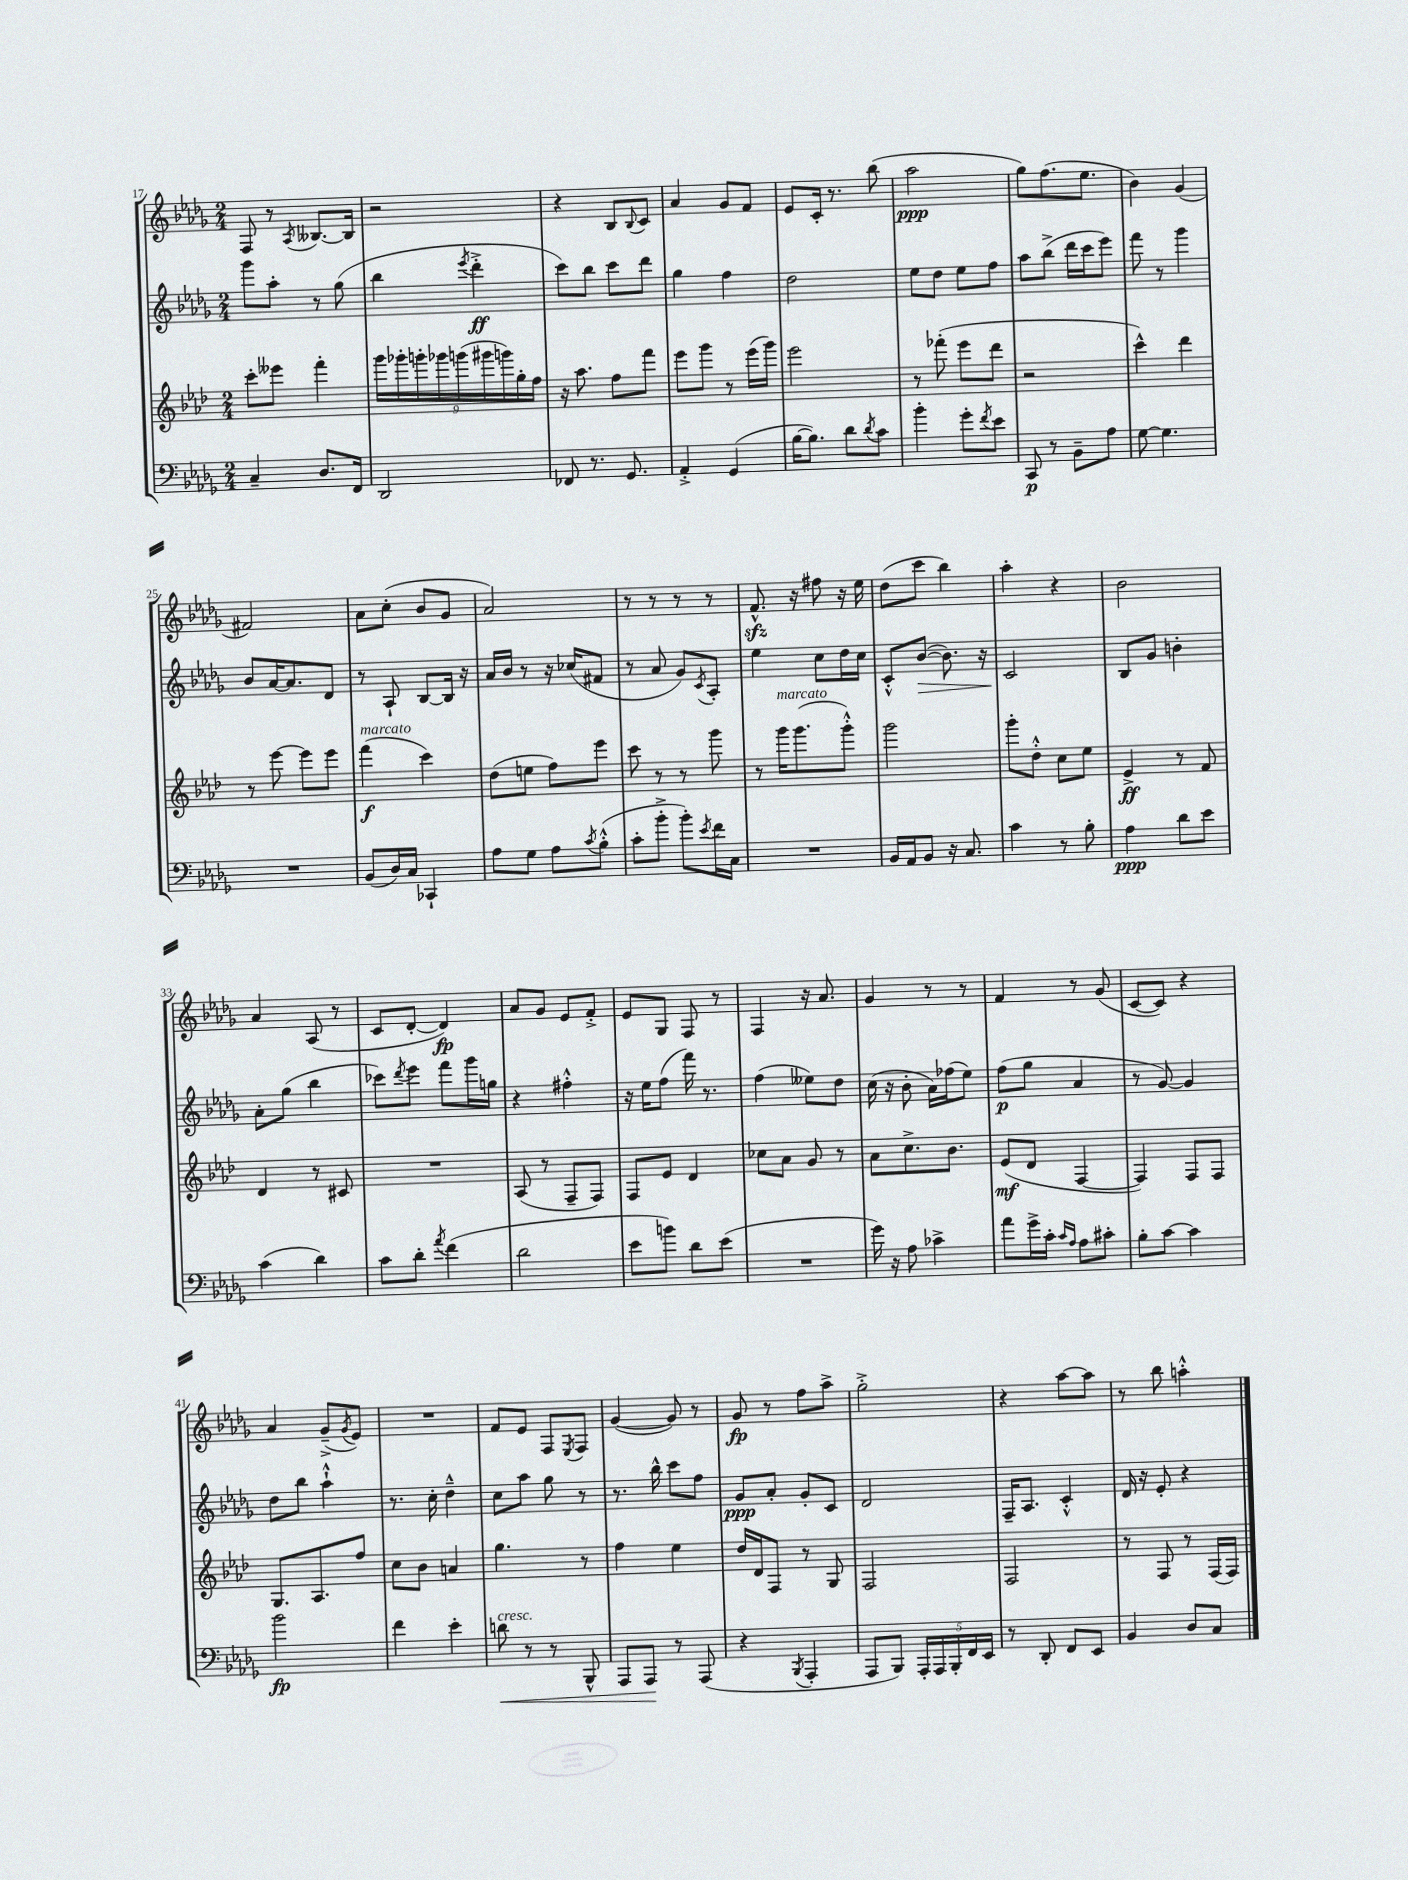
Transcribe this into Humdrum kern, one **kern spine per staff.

**kern	**kern	**kern	**kern
*staff4	*staff3	*staff2	*staff1
*clefF4	*clefG2	*clefG2	*clefG2
*k[b-e-a-d-g-]	*k[b-e-a-d-]	*k[b-e-a-d-g-]	*k[b-e-a-d-g-]
*M2/4	*M2/4	*M2/4	*M2/4
4C~	8ccc'	8ggg-	8F
.	8eee--	8aa-'	8r
.	.	.	8qA-
8.D-	4fff'	8r	[8.B--
.	.	(8gg-	.
16FF	.	.	16B--]
=	=	=	=
2DD-	18ggg	4bb-	2r
.	18ggg-'	.	.
.	18ggg'	.	.
.	18ggg-	.	.
.	(18ggg	.	.
.	.	8qeee-	.
.	.	4ddd-'^	.
.	18ggg#	.	.
.	18ggg)	.	.
.	18gg'	.	.
.	18ff	.	.
=	=	=	=
8FF-	16r	8ccc)	4r
.	8.aa-	.	.
8.r	.	8bb-	.
.	8ff	8ccc	8B-
8.GG-	.	.	.
.	.	.	8qqB-
.	8fff	8ddd-	8c
=	=	=	=
4AA-'^	8eee-	4gg-	4a-
.	8ggg	.	.
(4GG-	8r	4ff	8g-
.	(16eee-	.	8f
.	16ggg)	.	.
=	=	=	=
[16B-	2eee-	2dd-	8e-
8.B-])	.	.	.
.	.	.	16c'
.	.	.	8.r
8d-	.	.	.
8qd-	.	.	.
8c	.	.	(8bb-
=	=	=	=
4b-'	8r	8ee-	2aa-
.	(8fff-'	8dd-	.
8g-'	8eee-	8ee-	.
8qf	.	.	.
8e-	8ddd-	8ff	.
=	=	=	=
8CC	2r	8aa-	8gg-)
8r	.	(8bb-^	(8.ff
8BB-~	.	16ddd-	.
.	.	16ccc	8.ee-
8A-	.	8eee-)	.
=	=	=	=
[8G-	4ccc^^)	8fff	4b-)
4.G-]	.	8r	.
.	4ddd-	4ggg-	(4g-
=	=	=	=
2r	8r	8b-	2f#)
.	[8eee-	[16a-	.
.	.	8.a-]	.
.	8eee-]	.	.
.	8eee-	8d-	.
=	=	=	=
(8BB-	(4fff	8r	8a-
16D-)	.	8A-`	(8cc'
16C	.	.	.
4CC-`	4ccc)	[8B-	8b-
.	.	16B-]	8g-
.	.	16r	.
=	=	=	=
8A-	(8dd-	16a-	2a-)
.	.	16b-	.
8G-	8ee	8r	.
8A-	8ff)	16r	.
.	.	(16cc-	.
8qc	.	.	.
(8B-'^^	8eee-	8f#	.
=	=	=	=
8c'	8ccc	8r	8r
8b-'^	8r	8a-	8r
8b-')	8r	8g-)	8r
8qe-	.	8qc	.
16f	8ggg	8A-'	8r
16C	.	.	.
=	=	=	=
2r	8r	4ee-	8.f^^
.	16ggg	.	.
.	(8.ggg	.	16r
.	.	8cc	8ff#
.	8ggg'^^)	16dd-	16r
.	.	16cc	16ee-
=	=	=	=
16BB-	2ggg	8c'^^	(8dd-
16AA-	.	.	.
8BB-	.	([8b-	8ccc
16r	.	8.b-])	4bb-)
8.C	.	.	.
.	.	16r	.
=	=	=	=
4c	8ggg'	2c	4aa-'
.	8dd-'^^	.	.
8r	8cc	.	4r
8B-'	8ee-	.	.
=	=	=	=
4A-	4e-^	8B-	2b-
.	.	8g-	.
8d-	8r	4b'	.
8e-	8f	.	.
=	=	=	=
(4c	4d-	8a-'	4a-
.	.	(8gg-	.
4d-)	8r	4bb-	(8A-
.	8c#	.	8r
=	=	=	=
8c	2r	8ccc-)	8c
.	.	8qddd-	.
8d-'	.	8eee-	[8d-'
8qa-	.	.	.
(4f	.	8fff	4d-])
.	.	16ggg-	.
.	.	16gg	.
=	=	=	=
2d-	(8A-	4r	8a-
.	8r	.	8g-
.	8F~	4ff#'^^	8e-
.	8F)	.	8f'^
=	=	=	=
8e-	8F	16r	8e-
.	.	16ee-	.
8b)	8e-	(8ff	8G-
8d-	4d-	16fff)	8F
.	.	8.r	.
(8e-	.	.	8r
=	=	=	=
2r	8cc-	(4ff	4F
.	8a-	.	.
.	8g	8ee--)	16r
.	.	.	8.a-
.	8r	8dd-	.
=	=	=	=
16g-)	8a-	(16cc	4g-
16r	.	16r	.
8A-	8.cc^	8b-'	.
4c-^	.	16a-)	8r
.	8.b-	(16ff-	.
.	.	8ee-)	8r
=	=	=	=
8a-	(8e-	(8ff	4f
16g-^	8d-	8gg-	.
16c'	.	.	.
16qqc	.	.	.
16qqA-	.	.	.
8A-	[4F	4a-	8r
8c#'	.	.	(8g-
=	=	=	=
8B-'	4F])	8r	[8c
[8c	.	[8g-)	8c])
4c]	8F	4g-]	4r
.	8F	.	.
=	=	=	=
2b-	8.G	8dd-	4a-
.	.	8bb-	.
.	8.A-	.	.
.	.	4aa-`^^	(8g-~^
.	.	.	8qg-
.	8ff	.	8e-)
=	=	=	=
4f	8cc	8.r	2r
.	8b-	.	.
.	.	16cc'	.
4e-'	4a	4dd-~^^	.
=	=	=	=
8d	4.gg	8cc	8f
8r	.	8aa-	8e-
8r	.	8gg-	8F
.	.	.	8qE-
8BBB-^^	8r	8r	8F
=	=	=	=
8AAA-	4ff	8.r	([4g-
8AAA-	.	.	.
.	.	16bb-^^	.
8r	4ee-	8ccc	8g-])
(8AAA-	.	8ff	8r
=	=	=	=
4r	16dd-	8g-	8g-
.	16d-	.	.
.	8F	8a-'	8r
8qBBB-	.	.	.
4AAA-'	8r	8g-'	8ff
.	8G	8c	8aa-^
=	=	=	=
8AAA-	2F	2d-	2gg-'^
8BBB-)	.	.	.
20AAA-'	.	.	.
20AAA-	.	.	.
20BBB-'	.	.	.
20FF	.	.	.
20EE-	.	.	.
=	=	=	=
8r	2F	16F~	4r
.	.	8.A-	.
8DD-'	.	.	.
8FF	.	4c'^^	[8aa-
8EE-	.	.	8aa-]
=	=	=	=
4BB-	8r	16d-	8r
.	.	16r	.
.	8F	8e-'	8bb-
8D-	8r	4r	4aa'^^
8C	(16F	.	.
.	16F)	.	.
==	==	==	==
*-	*-	*-	*-
